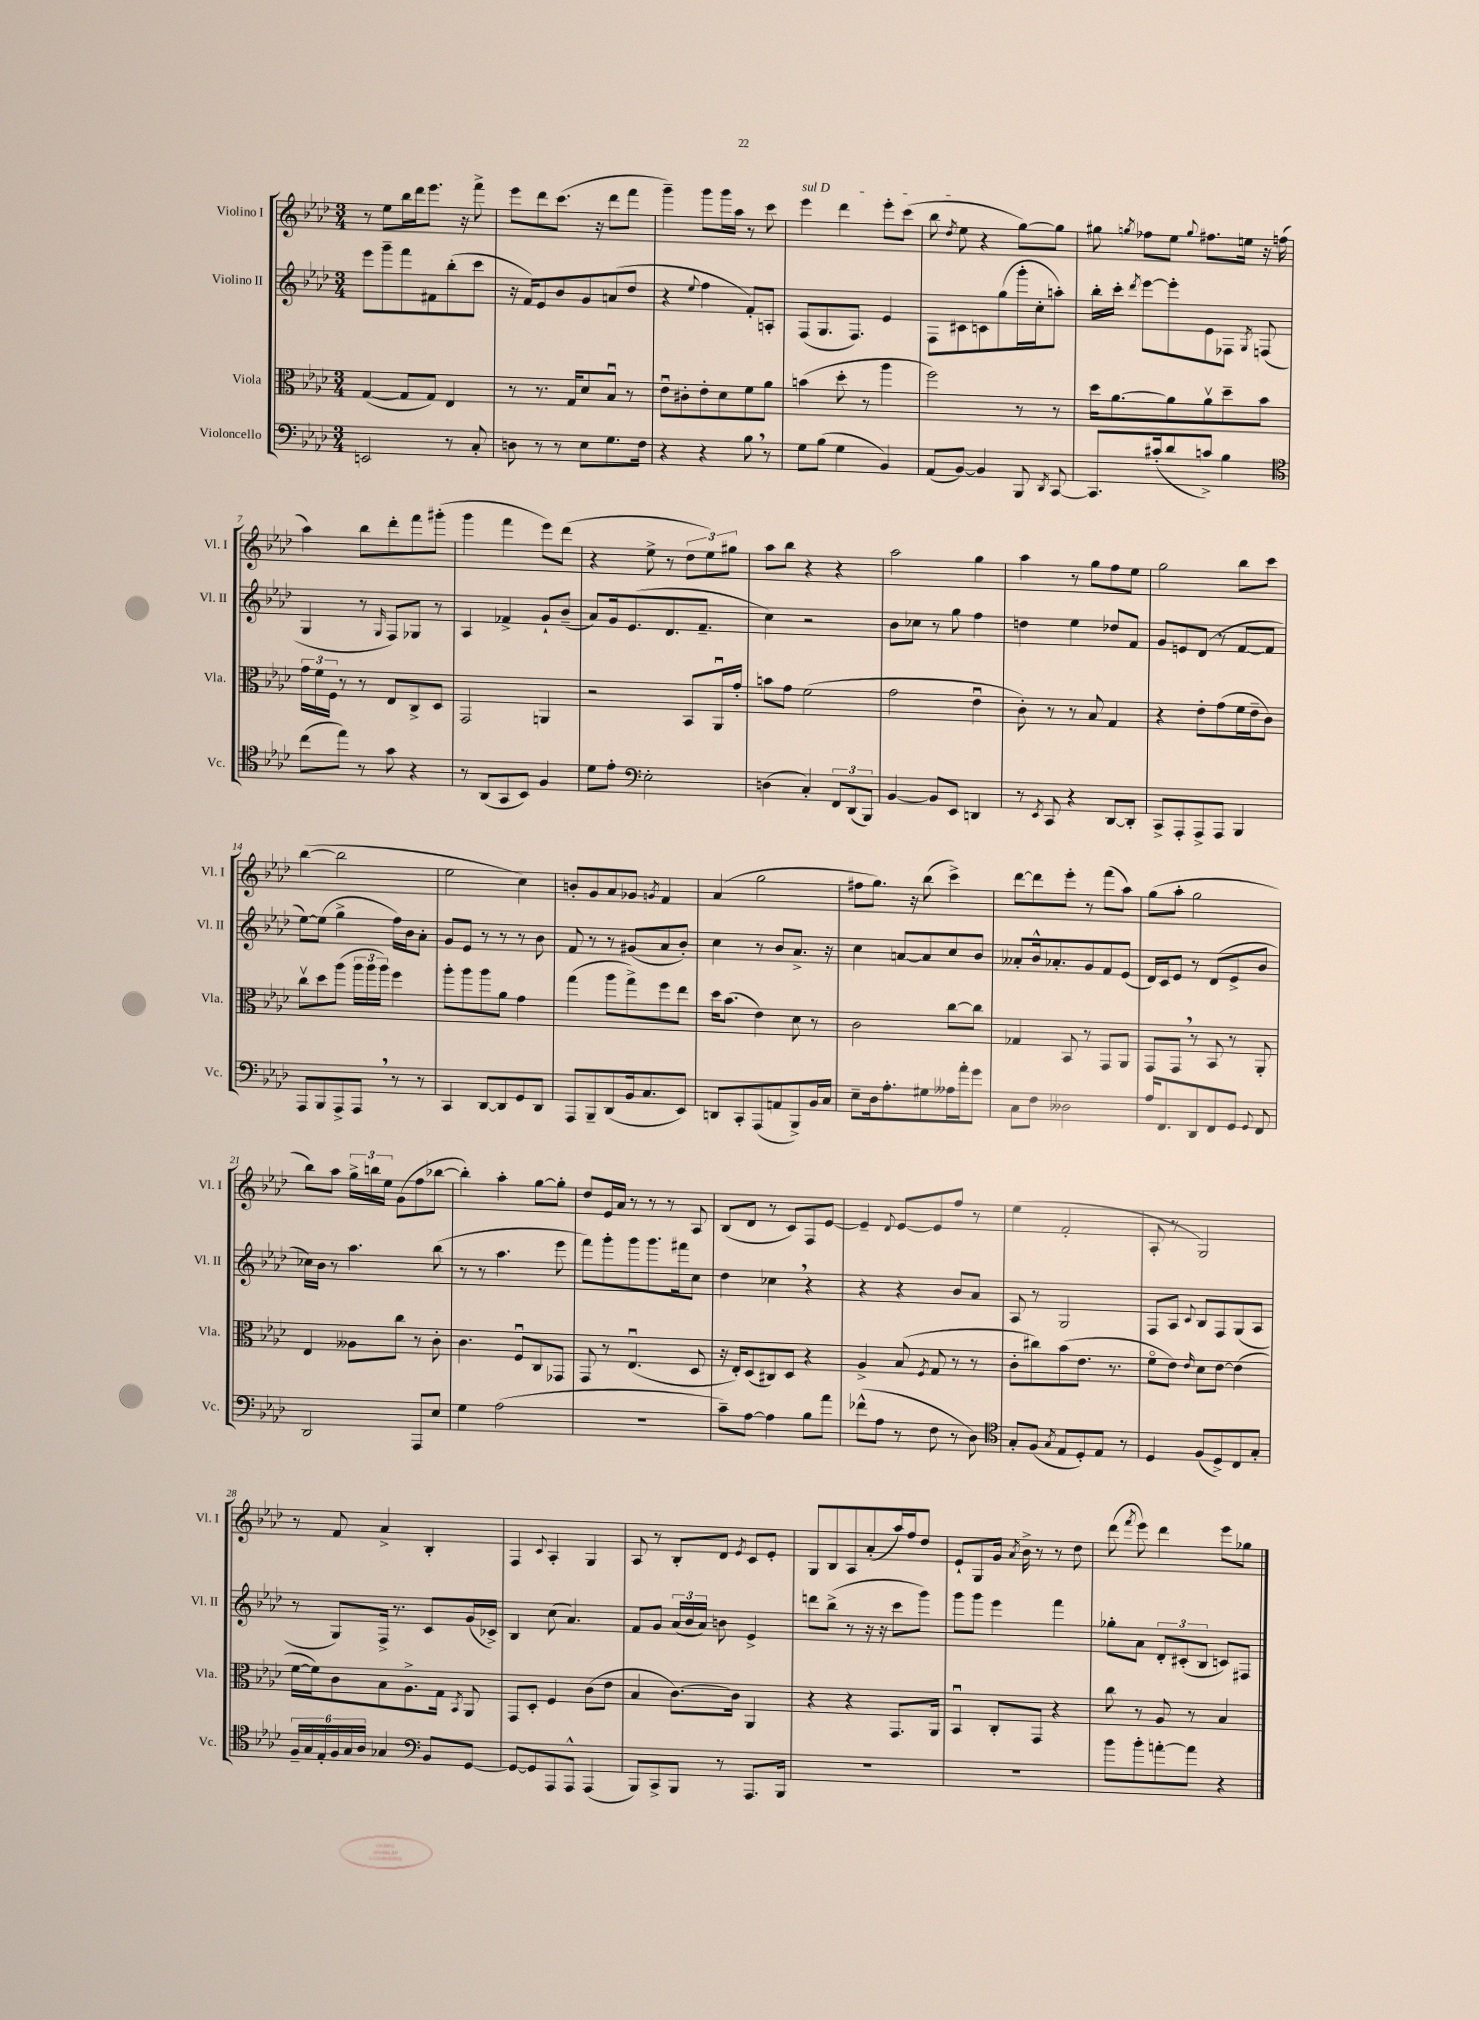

**kern	**kern	**kern	**kern
*staff4	*staff3	*staff2	*staff1
*clefF4	*clefC3	*clefG2	*clefG2
*k[b-e-a-d-]	*k[b-e-a-d-]	*k[b-e-a-d-]	*k[b-e-a-d-]
*M3/4	*M3/4	*M3/4	*M3/4
2EE	([4G	8eee-	8r
.	.	8ggg~	8ee-
.	8G]	8fff	16bb-
.	.	.	16ddd-
.	8G)	8f#	8.eee-
8r	4E-	(8bb-'	.
.	.	.	16r
8C'	.	8ccc	8fff^
=	=	=	=
8D	8r	16r	8eee-
.	.	16f)	.
8r	8.r	8e-	8ddd-
8r	.	8b-	(8.ccc
.	16G	.	.
8E-	8d-	8g	.
.	.	.	16r
8.G	8B-u	(8a	8ddd-
.	8r	8dd-	8fff
16F	.	.	.
=	=	=	=
4r	8e-u	4r	4ggg~)
.	8c#'	.	.
.	.	8qqee-	.
4r	8e-'	4ff	8ggg
.	8d-	.	16ggg
.	.	.	16aa-
8B-	8f	8f')	8r
8r	8a-	8A'	8ccc
=	=	=	=
8G	(4b	(8F	4eee-
(8B-	.	8.G	.
4G	8dd-'	.	4ddd-
.	.	8.F)	.
.	8r	.	.
4BB-)	4aa-	4e-	8eee-'
.	.	.	(8ccc
=	=	=	=
(8AA-	2ff)	8F	8bb-
.	.	.	8qdd-
[8BB-)	.	8c#	8ee-
4BB-]	.	8c	4r
.	.	(8gg	.
8BBB-	8r	16ggg'	[8gg)
.	.	16cc'	.
8qDD-	.	.	.
[8CC	8r	8aa')	8gg]
=	=	=	=
8.CC]	16dd-	16bb-'	8gg#
.	[8.a-	16ccc'	.
.	.	8qddd-	8qgg
.	.	[8eee-	8ff-
(16c#'	.	.	.
8d-	8a-]	8eee-']	8ee-
.	.	.	8qqgg
8c^)	8a-v	8e-	8.ff#
4B-	8dd-~	8F-	.
.	.	.	16ee
.	.	8qG	.
.	8b-	(8F	16r
.	.	.	(16ff
=	=	=	=
*clefC4	*	*	*
(8cc	24g	4G	4aa-)
.	24f	.	.
.	24F	.	.
8ee-)	8r	.	.
8r	8r	8r	8bb-
.	.	16qqG	.
8g	8E-	8F)	8ddd-'
4r	8C^	8G-	8fff
.	8D-	8r	(8ggg#'
=	=	=	=
8r	2GG	4A-	4ggg
(8AA-	.	.	.
8GG	.	4f-^	4fff
8BB-)	.	.	.
4F	4AA	8g`	8eee-)
.	.	(8b-~	(8ddd-
=	=	=	=
8d-	2r	8a-)	4r
8e-'	.	16g	.
.	.	(8.e-	.
*clefF4	*	*	*
2E-'	.	.	8ee-^
.	.	8.d-	8r
.	8BB-	.	12dd-
.	.	8.f~	.
.	.	.	12ee-)
.	16AA-u	.	.
.	.	.	12gg#
.	16g'	.	.
=	=	=	=
(4D	8b	4cc)	8aa-
.	8g	.	8bb-
4C')	(2f	2r	4r
12FF	.	.	4r
(12DD-	.	.	.
12BBB-)	.	.	.
=	=	=	=
[4BB-	2g	8b-	2aa-
.	.	8cc-	.
8BB-]	.	8r	.
8EE-	.	8gg	.
4DD	4e-u	4ff	4gg
=	=	=	=
8r	8c')	4dd	4aa-
8qEE-	.	.	.
8CC	8r	.	.
4r	8r	4ee-	8r
.	8B-	.	8gg
[8DD-	4G	8dd-	8ff
8DD-']	.	8f	8ee-
=	=	=	=
8CC^	4r	8g	2gg
8AAA-'	.	8e	.
8AAA-^	8e-'	(8d-	.
8AAA-	(8g	8r	.
4BBB-	16f	[8f	8bb-
.	16e-~	.	.
.	8c)	8f]	8ccc
=	=	=	=
8AAA-	8ccv	[8ee-)	([4bb-
8BBB-	8dd-	(8ee-]	.
8AAA-^	(8aa-	4gg^	2bb-]
8AAA-	24aa-	.	.
.	24aa-	.	.
.	24aa-)	.	.
8r	4ff	16ff)	.
.	.	16b-	.
8r	.	8a-'	.
=	=	=	=
4CC	8aa-'	8g	2ee-
.	8aa-	8e-	.
[8DD-	8aa-	8r	.
8DD-]	8a-	8r	.
8GG	4g	8r	4cc)
8DD-	.	8b-	.
=	=	=	=
8AAA-	(4gg	8f	8b'
8BBB-~	.	8r	8g
(8DD-	8aa-	8r	8a-
16BB-	8gg^)	(8g#	8g-
8.C	.	.	.
.	.	.	8qg
.	8ff	8a-	4f
8EE-)	8ee-	8b-')	.
=	=	=	=
8DD	16dd-	4cc	(4a-
.	(8.b-	.	.
8CC'	.	.	.
(8AAA-	4e-)	8r	2gg
8AA	.	8b-	.
8BBB-^)	8d-	8.a-^	.
16BB-	8r	.	.
16C	.	16r	.
=	=	=	=
8E-~	2c	4cc	8ff#
16D-	.	.	8.gg)
8.A-'	.	.	.
.	.	[8a	.
.	.	.	16r
8G#	.	8a]	(8bb-
16A--	[8cc	8cc	4ccc^)
16a-'	.	.	.
8g	8cc]	8b-	.
=	=	=	=
8C	4G-	8a--'	[8ddd-
8F	.	16b-^^	8ddd-]
.	.	8.a-'	.
2D--	8BB-	.	8eee-'
.	8r	8g	8r
.	8GG	8f	(8fff
.	8AA-	(8e-	8aa-)
=	=	=	=
16A-	8GG	16d-)	(8gg
8.FF	.	16c	.
.	8GG	8e-	8aa-'
8DD-	8r	8r	2gg
8FF	8BB-	(8d-	.
8GG	8r	8e-^	.
8qqGG	.	.	.
8FF	8AA-'	8b-	.
=	=	=	=
2DD-	4E-	16cc-)	8bb-)
.	.	16b-	.
.	.	8r	8aa-
.	8A--	4.aa-	24gg^
.	.	.	24bb
.	.	.	24ee-
.	8cc	.	(8g
8AAA-	8r	.	8ff
8E-	8c'	(8bb-	[8bb-
=	=	=	=
4G	4.c	8r	4bb-'])
.	.	8r	.
(2A-	.	4.aa-	4aa-'
.	8Fu	.	.
.	8C	.	[8gg
.	8GG-	8eee-	8gg']
=	=	=	=
2.r	8GG	8fff)	8dd-
.	8r	8ggg'	16e-
.	.	.	16a-
.	(4.E-u	8ggg	8r
.	.	8.ggg	8r
.	.	.	8r
.	.	16fff#	.
.	8D-	8cc	8A-
=	=	=	=
8c~)	16r	4dd-	(8B-
.	16E-')	.	.
[8A-	(8D-	.	8d-
4A-]	8C#)	4cc-	8r
.	8D-	.	8c)
8B-	4r	4r	8F
8a-	.	.	[8e-
=	=	=	=
(8f-^^	4A-^	4r	4e-~]
8A-	.	.	.
.	.	.	8qqd-
8r	(8B-	4r	[8e-
.	8qF	.	.
8F	8G	.	8e-]
8r	8r	8b-	8ff
8D-)	8r	8a-	8r
=	=	=	=
*clefC4	*	*	*
8G'	8c'	8A-	(4ee-
(8F	8cc#)	8r	.
8qG	.	.	.
8E-	(8b-	2G	2f'
8D-')	8.e-	.	.
8E-	.	.	.
.	8.r	.	.
8r	.	.	.
=	=	=	=
4D-	8fo	8F	8A-'
.	8e-)	8A-	8r
.	16qqe-	8qqc	.
(8F	8d-	8B-	2G)
8D-^)	[8e-	8F	.
8C	(4e-]	(8G	.
8G'	.	8A-	.
=	=	=	=
24F~	[16f	8r	8r
24G	.	.	.
.	16f])	.	.
24E-'	.	.	.
24F	8c	8G)	8f
24G	.	.	.
24A-	.	.	.
4G-	8B-	16F^	4a-^
.	.	8.r	.
.	8.A-^	.	.
*clefF4	*	*	*
8BB-	.	8c	4B-'
.	16G	.	.
.	8qBB-	.	.
[8GG	8AA-	(16g	.
.	.	16c-^)	.
=	=	=	=
8GG_	8GG	4B-	4F
8GG]	8D-'	.	.
.	.	.	8qqc
8AAA-	4F	(8cc	4A-'
8AAA-^^	.	4.a-)	.
(4AAA-	(8c	.	4G
.	8e-	.	.
=	=	=	=
8BBB-)	4B-	8f	8A-
8CC^	.	8g	8r
8BBB-	[8.c)	(24a-	8B-'
.	.	24b-	.
.	.	24a-)	.
8r	.	8b	8d-
.	16c]	.	.
.	.	.	8qe-
8.AAA-	4AA-	4e-^	8c
.	.	.	8e-'
16BBB-	.	.	.
=	=	=	=
2.r	4r	8ddd	8G
.	.	(8bb-^	8B-
.	4r	8r	8A-
.	.	16r	(8a-'
.	.	16r	.
.	8.GG	8ccc	16aa-)
.	.	.	16ff
.	.	8ggg)	8dd-
.	16AA-	.	.
=	=	=	=
2.r	4BB-u	8ggg	8e-`
.	.	8ggg	8G
.	8C'	4eee-	16g
.	.	.	8qa-
.	.	.	16b-^
.	8GG	.	8r
.	4r	4fff	8r
.	.	.	8dd-
=	=	=	=
8b-	8cc	8gg-'	(8ddd-
.	.	.	8qfff
8b-'	8r	8a-	8eee-)
[8a'	8A-	12d-'	4ddd-
.	.	(12c#'	.
8a]	8r	.	.
.	.	12B-	.
4r	4B-	8c)	8eee-
.	.	8F#	8gg-
==	==	==	==
*-	*-	*-	*-
